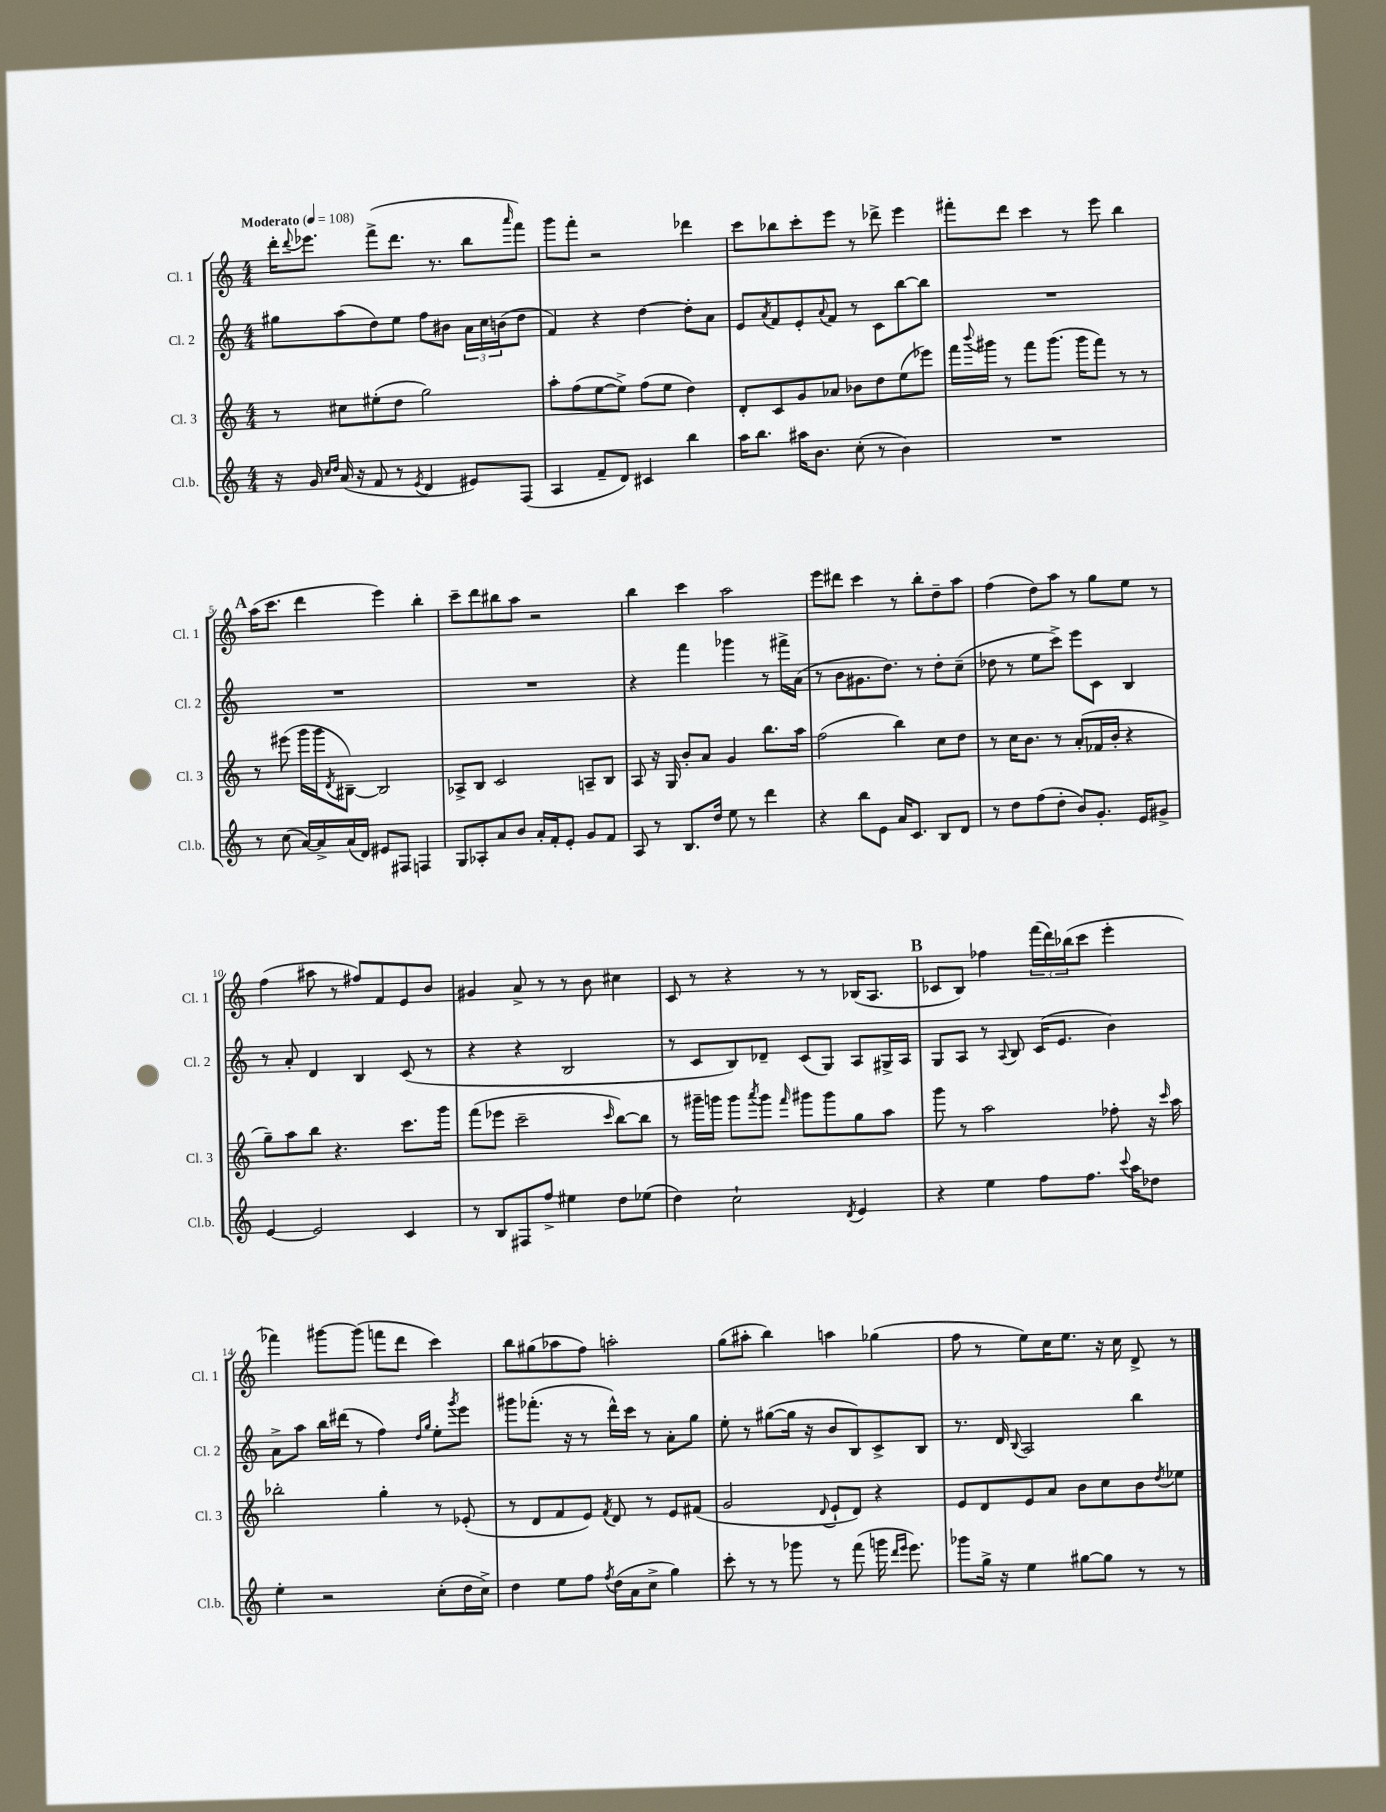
<<
\new StaffGroup <<
\new Staff = "s0" \with { instrumentName = "Cl. 1" shortInstrumentName = "Cl. 1" } {
    \clef treble \key c \major \numericTimeSignature \time 4/4 \tempo "Moderato" 4 = 108
    d'''16-. \appoggiatura { d'''8 } ees'''8. f'''8->( d'''8. r8. b''8 \grace { a'''16 } f'''8) |
    g'''8 f'''8-. r2 des'''4 |
    c'''8 bes''8 c'''8-. e'''8 r8 des'''8-> e'''4 |
    fis'''8-. d'''8 c'''4 r8 e'''8 b''4 |
    \mark \markup { \bold "A" } a''16( c'''8. d'''4 e'''4) b''4-. |
    c'''8-- d'''8 bis''8 a''8 r2 |
    b''4 c'''4 a''2 |
    e'''8 dis'''8 c'''4 r8 b''8-. d''8-- a''8 |
    f''4( d''8) a''8 r8 g''8 e''8 r8 |
    f''4( ais''8 r8 fis''8) f'8 e'8 b'8 |
    gis'4 a'8-> r8 r8 b'8 cis''4 |
    c'8 r8 r4 r8 r8 bes16( a8. |
    \mark \markup { \bold "B" } ces'8 b8) fes''4 \tuplet 3/2 { f'''16( d'''16) bes''16( } c'''8 e'''4-. |
    fes'''4) gis'''8~ gis'''8( f'''8 d'''8 c'''4) |
    b''8 gis''8( aes''8 f''8) a''2-. |
    g''8( ais''8-. b''4) a''4 ges''4( |
    f''8 r8 e''8) c''16 e''8. r16 c''16 d'8-> r8 \bar "|." |
}
\new Staff = "s1" \with { instrumentName = "Cl. 2" shortInstrumentName = "Cl. 2" } {
    \clef treble \key c \major \numericTimeSignature \time 4/4
    gis''8 a''8( d''8) e''8 f''8 bis'8 \tuplet 3/2 { a'16 c''16 b'16( } d''8 |
    f'4) r4 d''4~ d''8-. a'8 |
    e'8 \acciaccatura { a'8 } f'8 e'8-. \appoggiatura { a'8 } f'8 r8 c'8 b''8~ b''8 |
    R1 |
    \mark \markup { \bold "A" } R1 |
    R1 |
    r4 f'''4 ges'''4 r8 fis'''16-> a'16( |
    r8 b'8 gis'8. d''8.) r8 d''8-. c''8--( |
    des''8 r8 e''8 c'''8->) e'''8 c'8 b4 |
    r8 a'8-. d'4 b4 c'8( r8 |
    r4 r4 b2 |
    r8 c'8 b8) des'8-- c'8( g8) a8 gis16-> a16 |
    \mark \markup { \bold "B" } g8 a8 r8 \appoggiatura { a8 } b8 c'16( e'8. b'4) |
    a'8-> a''8 b''16 dis'''16( r8 f''4) \grace { d''16 g''16 } e''8-. \acciaccatura { g'''8 } e'''8 |
    gis'''8 fes'''8.-.( r16 r8 d'''16-^) c'''16 r8 a'8-. g''8 |
    e''8-. r8 gis''8~( gis''16 r16 b'8 b8) c'8-> b8 |
    r8. d'16 \appoggiatura { b8 } a2 b''4 \bar "|." |
}
\new Staff = "s2" \with { instrumentName = "Cl. 3" shortInstrumentName = "Cl. 3" } {
    \clef treble \key c \major \numericTimeSignature \time 4/4
    r8 cis''8 eis''8-.( d''8 g''2) |
    a''8-. f''8( e''8~ e''8->) f''8( e''8 d''4) |
    d'8-. c'8 g'8 aes'8 bes'8 d''8 e''8( ees'''8) |
    f'''16 \appoggiatura { b'''8 } gis'''16 r8 f'''8 gis'''8.( gis'''16 f'''8) r8 r8 |
    \mark \markup { \bold "A" } r8 eis'''8( g'''16 g'''16 \acciaccatura { d'8 } bis8~--) bis2 |
    aes8-> b8 c'2 a8-- b8 |
    a8 r16 g16 b'8-. a'8 g'4 b''8. a''16 |
    f''2( b''4) c''8 d''8 |
    r8 c''16 b'8. r8 a'8-.( fes'16 b'16-. r4 |
    g''8--) a''8 b''8 r4. c'''8. g'''16 |
    f'''8( ees'''8 c'''2-- \grace { c'''16 } b''8~) b''8 |
    r8 gis'''16-- g'''16 g'''8 \acciaccatura { a'''8 } g'''8 \grace { f'''16 } gis'''8 gis'''8 g''8 a''8 |
    \mark \markup { \bold "B" } g'''8 r8 a''2 fes''8-. r16 \grace { c'''16 } a''16 |
    bes''2-. g''4-. r8 ees'8-.( |
    r8 d'8 f'8 e'8) \acciaccatura { f'8 } d'8 r8 e'8 fis'8( |
    g'2 \appoggiatura { d'8 } e'8-! d'8) r4 |
    e'8 d'8 e'8 a'8 b'8 c''8 b'8 \acciaccatura { d''8 } ees''8 \bar "|." |
}
\new Staff = "s3" \with { instrumentName = "Cl.b." shortInstrumentName = "Cl.b." } {
    \clef treble \key c \major \numericTimeSignature \time 4/4
    r16 g'16 \grace { c''16 d''16 } a'16( r16 f'8 r8 \acciaccatura { e'8 } d'4 eis'8) f8( |
    a4 f'8-- d'8) cis'4 b''4 |
    a''16 b''8. ais''16 b'8. c''8-.( r8 b'4) |
    R1 |
    \mark \markup { \bold "A" } r8 c''8( a'16~) a'16-> a'16( d'16) eis'8 fis8 f4 |
    g8 aes8-. a'8 b'8 a'16-. f'16-. e'8-. g'8 f'8 |
    a8 r8 b8. d''16 e''8 r8 d'''4 |
    r4 b''8 e'8 a'16 c'8. b8 d'8 |
    r8 d''8 f''8( d''8-. b'8) g'8.-. e'16 gis'8-> |
    e'4~ e'2 c'4 |
    r8 b8 fis8 f''8-> eis''4 d''8 ees''8( |
    d''4) c''2-! \acciaccatura { d'8 } e'4 |
    \mark \markup { \bold "B" } r4 e''4 f''8 f''8. \appoggiatura { c'''8 } a''16 des''8 |
    e''4-. r2 c''8-.( d''16 c''16->) |
    d''4 e''8 f''8 \acciaccatura { f''8 } d''16( a'16 c''8-> g''4) |
    c'''8-. r8 r8 ges'''8 r8 f'''8( g'''16 \grace { d'''16 e'''16 } e'''8.) |
    ges'''8 g''16-> r16 e''4 gis''8~ gis''8 r8 r8 \bar "|." |
}
>>
>>
